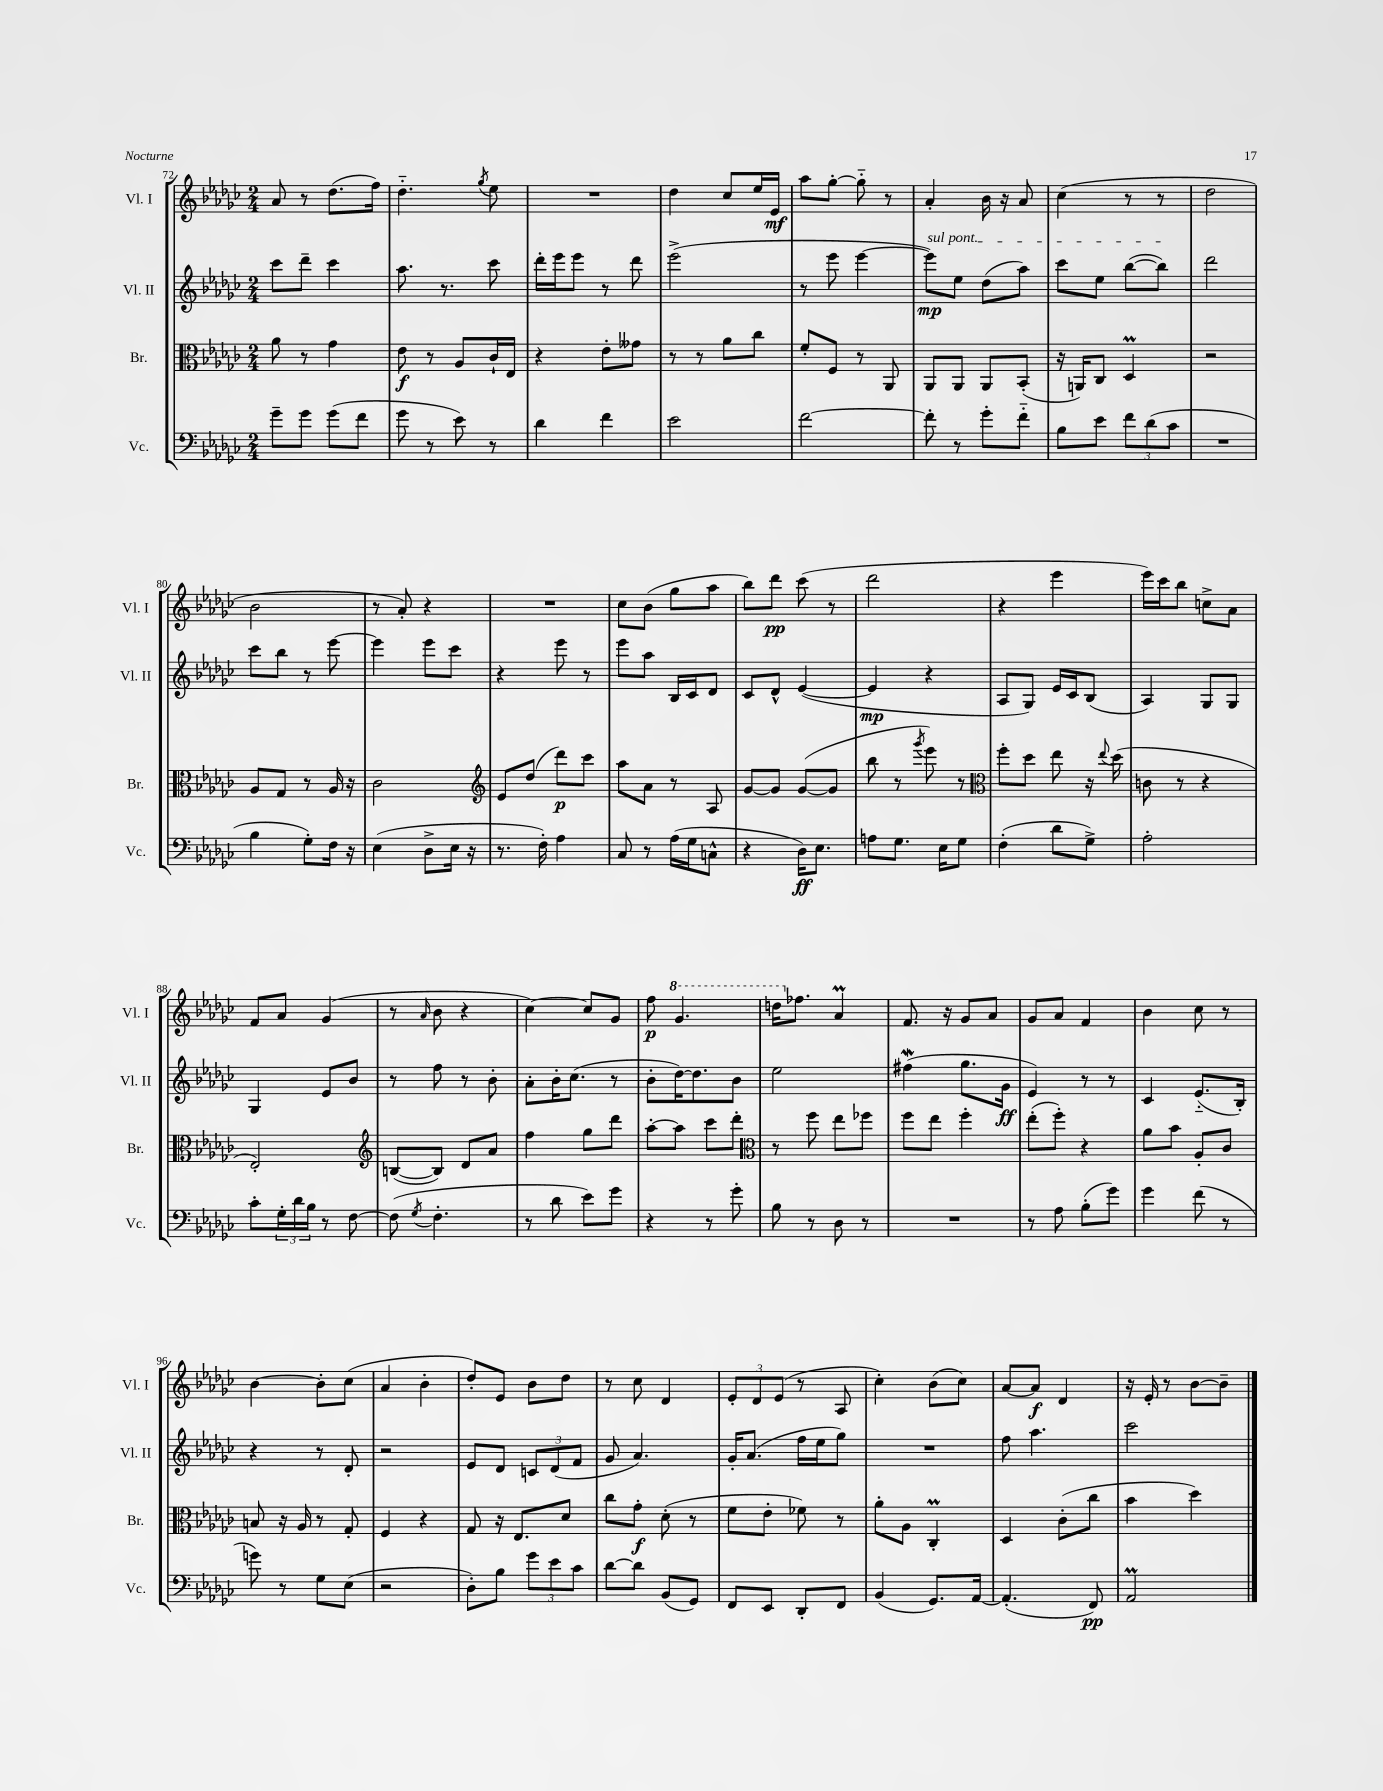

**kern	**kern	**kern	**kern
*staff4	*staff3	*staff2	*staff1
*clefF4	*clefC3	*clefG2	*clefG2
*k[b-e-a-d-g-c-]	*k[b-e-a-d-g-c-]	*k[b-e-a-d-g-c-]	*k[b-e-a-d-g-c-]
*M2/4	*M2/4	*M2/4	*M2/4
8g-~	8a-	8ccc-	8a-
8g-	8r	8ddd-~	8r
(8g-	4g-	4ccc-	(8.dd-
8f	.	.	.
.	.	.	16ff)
=	=	=	=
8g-	8e-	8.aa-	4.dd-'~
8r	8r	.	.
.	.	8.r	.
8e-)	8A-	.	.
.	.	.	8qgg-
8r	16c-`	8ccc-	8ee-
.	16E-	.	.
=	=	=	=
4d-	4r	16ddd-'	2r
.	.	16eee-	.
.	.	8eee-	.
4f	8e-'	8r	.
.	8g--	8ddd-	.
=	=	=	=
2e-	8r	(2eee-^	4dd-
.	8r	.	.
.	8a-	.	8cc-
.	8cc-	.	16ee-
.	.	.	16e-
=	=	=	=
[2f	8f'	8r	8aa-
.	8F	8eee-	[8gg-'
.	8r	[4eee-	8gg-'~]
.	8AA-	.	8r
=	=	=	=
8f']	8AA-	8eee-])	4a-'
8r	8AA-	8ee-	.
8g-'	8AA-	(8dd-	16b-
.	.	.	16r
8f'~	(8BB-'	8aa-)	8a-
=	=	=	=
8B-	16r	8ccc-	(4cc-
.	16AA)	.	.
8e-	8C-	8ee-	.
12f	4D-	([8bb-	8r
(12d-	.	.	.
.	.	8bb-])	8r
12c-	.	.	.
=	=	=	=
2r	2r	2ddd-	2dd-
=	=	=	=
4B-	8A-	8ccc-	2b-
.	8G-	8bb-	.
8G-')	8r	8r	.
16F	16A-	[8eee-	.
16r	16r	.	.
=	=	=	=
(4E-	2c-	4eee-]	8r
.	.	.	8a-')
8D-^	.	8eee-	4r
16E-	.	8ccc-	.
16r	.	.	.
=	=	=	=
*	*clefG2	*	*
8.r	8e-	4r	2r
.	(8dd-	.	.
16F')	.	.	.
4A-	8ddd-)	8eee-	.
.	8ccc-	8r	.
=	=	=	=
8C-	8aa-	8eee-	8cc-
8r	8a-	8aa-	(8b-
(16A-	8r	16B-	8gg-
16G-	.	16c-	.
8C^^	8A-	8d-	8aa-
=	=	=	=
4r	[8g-	8c-	8bb-)
.	8g-]	8d-^^	8ddd-
16D-)	([8g-	([4e-	(8ccc-
8.E-	.	.	.
.	8g-]	.	8r
=	=	=	=
8A	8bb-	4e-]	2ddd-
8.G-	8r	.	.
.	8qggg-	.	.
.	8eee-)	4r	.
16E-	.	.	.
8G-	8r	.	.
=	=	=	=
*	*clefC3	*	*
(4F'	8ff'	8A-	4r
.	8dd-	8G-)	.
8d-	8ee-	16e-	4eee-
.	.	16c-	.
8G-^)	16r	(8B-	.
.	8qqee-	.	.
.	(16dd-	.	.
=	=	=	=
2A-'	8c	4A-)	16eee-)
.	.	.	16ccc-
.	8r	.	8bb-
.	4r	8G-	8cc^
.	.	8G-	8a-
=	=	=	=
8c-'	2E-')	4G-	8f
24G-'	.	.	8a-
24d-	.	.	.
24B-	.	.	.
8r	.	8e-	(4g-
[8F	.	8b-	.
=	=	=	=
*	*clefG2	*	*
(8F]	([8B	8r	8r
8qG-	.	.	16qqa-
4.F'	8B])	8ff	8b-
.	8d-	8r	4r
.	8a-	8b-'	.
=	=	=	=
8r	4ff	8a-'	[4cc-)
8d-	.	16b-'	.
.	.	(8.cc-	.
8e-)	8gg-	.	8cc-]
8g-	8ddd-	8r	8g-
=	=	=	=
4r	[8aa-'	8b-'	8ff
.	8aa-]	[16dd-)	4.gg-
.	.	8.dd-]	.
8r	8ccc-	.	.
8g-'	8ddd-'	8b-	.
=	=	=	=
*	*clefC3	*	*
8B-	8r	2ee-	16ddd
.	.	.	8.ff-
8r	8ff	.	.
8D-	8ee-	.	4a-
8r	8ff-	.	.
=	=	=	=
2r	8ff	(4ff#	8.f
.	8ee-	.	.
.	.	.	16r
.	4ff'	8.gg-	8g-
.	.	.	8a-
.	.	16g-	.
=	=	=	=
8r	(8ee-'	4e-)	8g-
8A-	8ff')	.	8a-
(8B-'	4r	8r	4f
8g-)	.	8r	.
=	=	=	=
4g-	8a-	4c-	4b-
.	8b-	.	.
(8f	8A-'	(8.e-'~	8cc-
8r	8c-	.	8r
.	.	16B-')	.
=	=	=	=
8g)	8B	4r	[4b-
8r	16r	.	.
.	16A-	.	.
8G-	8r	8r	8b-']
(8E-	8G-'	8d-'	(8cc-
=	=	=	=
2r	4F	2r	4a-
.	4r	.	4b-'
=	=	=	=
8D-')	8G-	8e-	8dd-')
8B-	16r	8d-	8e-
.	8.E-	.	.
12g-	.	12c	8b-
12e-	.	(12d-	.
.	8d-	.	8dd-
12c-	.	12f	.
=	=	=	=
[8d-	8cc-	8g-	8r
8d-]	8g-'	4.a-)	8cc-
(8BB-	(8d-'	.	4d-
8GG-)	8r	.	.
=	=	=	=
8FF	8f	16g-'	12e-'
.	.	(8.a-	.
.	.	.	12d-
8EE-	8e-'	.	.
.	.	.	(12e-
8DD-'	8f-)	16ff	8r
.	.	16ee-	.
8FF	8r	8gg-)	8A-
=	=	=	=
(4BB-	8a-'	2r	4cc-')
.	8A-	.	.
8.GG-)	4C-'	.	(8b-
.	.	.	8cc-)
[16AA-	.	.	.
=	=	=	=
(4.AA-']	4D-	8ff	[8a-
.	.	4.aa-	8a-]
.	(8c-'	.	4d-
8FF)	8cc-	.	.
=	=	=	=
2AA-	4b-	2ccc-	16r
.	.	.	16e-'
.	.	.	8r
.	4dd-)	.	[8b-
.	.	.	8b-~]
==	==	==	==
*-	*-	*-	*-
